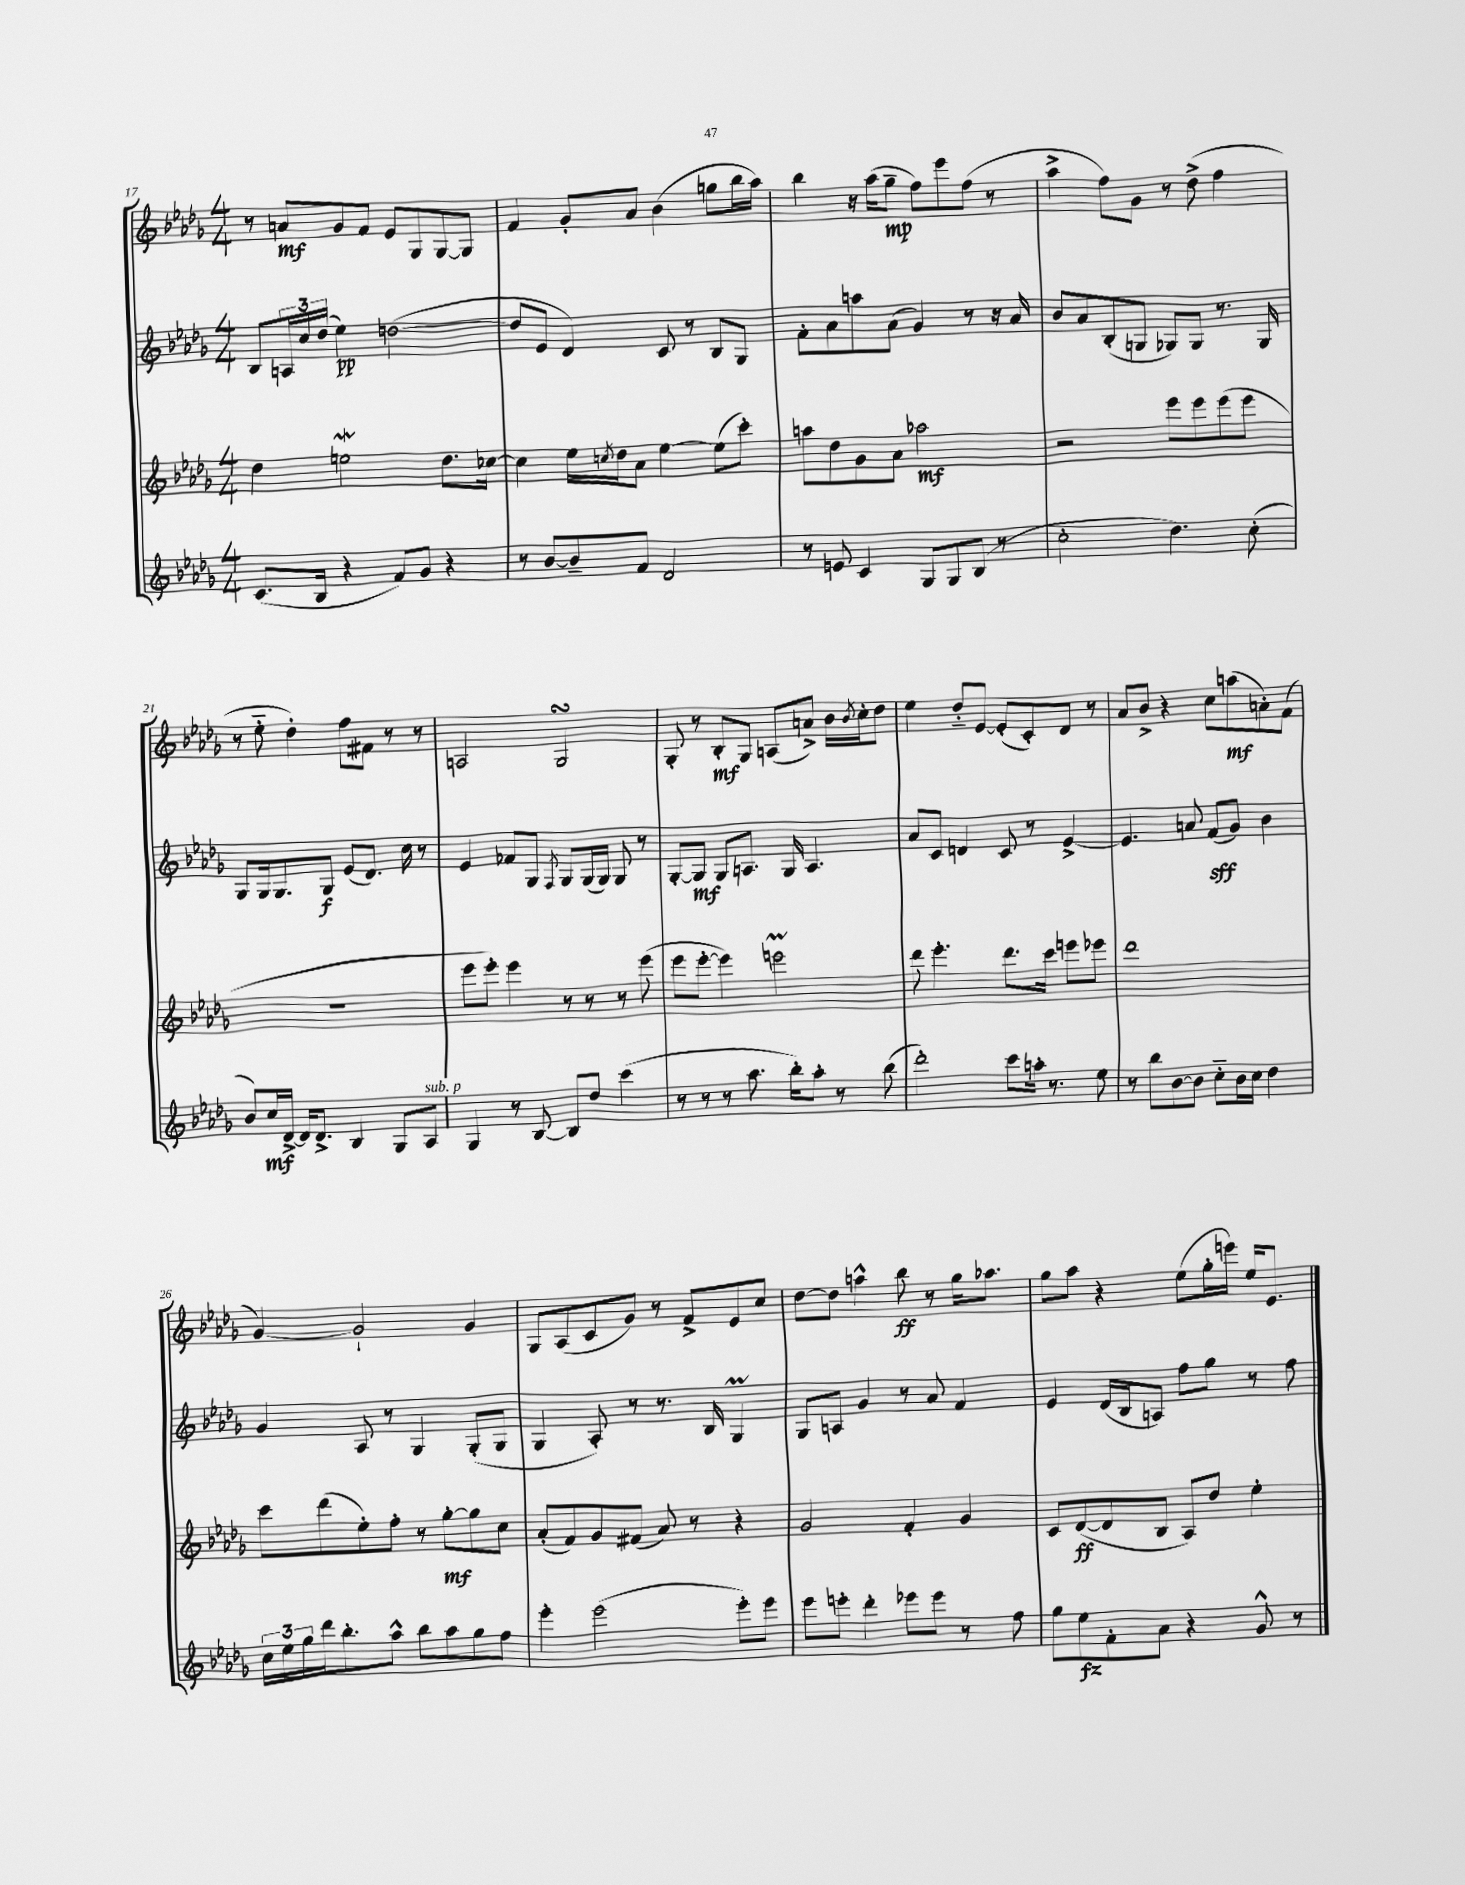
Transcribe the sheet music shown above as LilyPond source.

<<
\new StaffGroup <<
\new Staff = "s0" {
    \clef treble \key des \major \numericTimeSignature \time 4/4
    r8 a'8\mf ges'8 f'8 ees'8 ges8 ges8~ ges8 |
    f'4 ges'8-. aes'8 bes'4( g''8 bes''16 aes''16) |
    bes''4 r16 aes''16( ges''8--\mp f''8) ees'''8 f''8( r8 |
    aes''4-> f''8) ges'8 r8 des''8->( f''4 |
    r8 ees''8-_ des''4-.) f''8 fis'8 r8 r8 |
    a2 ges2\turn |
    ges8-. r8 bes8-.\mf ges8 a8( a'8->) bes'16 \acciaccatura { bes'8 } c''16-. des''8 |
    ees''4 des''8-_ ees'8~ ees'8-.( c'8-.) des'8 r8 |
    aes'8 bes'8-> r4 c''8 a''8\mf( a'8-.) f'8( |
    ges'4~) ges'2-! ges'4 |
    ges8 aes8( c'8 ges'8) r8 f'8-> ees'8 c''8 |
    des''8~ des''8 a''4-^ bes''8\ff r8 ges''16 aes''8. |
    ges''8 aes''8 r4 ees''8( ges''16-. e'''16) ees''16 ees'8. \bar "|." |
}
\new Staff = "s1" {
    \clef treble \key des \major \numericTimeSignature \time 4/4
    bes8 \tuplet 3/2 { a16 c''16 des''16( } ees''4\pp) d''2~( |
    d''8 ees'8 des'4) c'8 r8 bes8 ges8 |
    f'8-. aes'8 a''8 aes'8( ges'4) r8 r16 aes'16 |
    bes'8 aes'8 bes8-.( g8 ges8) ges8 r8. ges16 |
    ges8 ges16 ges8. ges8\f ees'8( des'8.) c''16 r8 |
    ees'4 fes'8 ges8 \acciaccatura { f8 } ges8 ges16( ges16) ges8 r8 |
    ges8~-. ges8\mf ges8 a8. ges16 a4. |
    aes'8 c'8 d'4 c'8 r8 ees'4~-> |
    ees'4. a'8 f'8\sff( ges'8) bes'4 |
    ges'4 aes8 r8 ges4 ges8-.( ges8 |
    ges4 aes8-.) r8 r8. bes16 ges4\prall |
    ges8 a8 ges'4 r8 aes'8 f'4 |
    ees'4 des'16( bes16 a8) f''8 ges''8 r8 f''8 \bar "|." |
}
\new Staff = "s2" {
    \clef treble \key des \major \numericTimeSignature \time 4/4
    des''4 e''2\mordent des''8. ces''16~ |
    ces''4 ees''16 \acciaccatura { c''8 } des''16 aes'8 ees''4~ ees''8( c'''8-.) |
    a''8 des''8 ges'8 aes'8 aes''2\mf |
    r2 ees'''8 ees'''8 ees'''8( ees'''8 |
    R1 |
    ees'''8 ees'''8-.) ees'''4 r8 r8 r8 ees'''8( |
    ees'''8 ees'''8~-. ees'''4) e'''2\prall |
    des'''8 ees'''4.-. des'''8. c'''16 e'''8 ees'''8 |
    des'''1 |
    c'''8 des'''8( ees''8-.) f''8-. r8 ges''8~-.\mf ges''8 c''8 |
    aes'8-.( f'8) ges'8 fis'8( aes'8) r8 r4 |
    ges'2 f'4-. ges'4 |
    c'8 des'8~\ff( des'8 bes8 aes8) des''8 ees''4-. \bar "|." |
}
\new Staff = "s3" {
    \clef treble \key des \major \numericTimeSignature \time 4/4
    c'8.( bes16 r4 f'8) ges'8 r4 |
    r8 bes'8~ bes'8-- f'8 des'2 |
    r8 e'8 c'4 ges8 ges8 bes8( r8 |
    c''2-. des''4.) c''8-.( |
    bes'8) c''16\mf des'16~-> des'16 des'8.-> bes4 ges8 aes8^\markup { \italic "sub. p" } |
    ges4 r8 bes8~ bes8 des''8 c'''4( |
    r8 r8 r8 aes''8. bes''16-.) aes''8-. r8 bes''8( |
    des'''2-.) c'''8 a''16-. r8. ees''8 |
    r8 bes''8 bes'8~ bes'8 c''8-_ bes'16 c''16 des''4 |
    \tuplet 3/2 { c''16 ees''16 ges''16 } des'''16 bes''8.-. aes''8-^ bes''8 aes''8 ges''8 f''8 |
    ees'''4-. ees'''2( ees'''8-.) ees'''8 |
    ees'''8 e'''8-. des'''4-. ees'''8 ees'''8 r8 f''8 |
    ges''8 ees''8\fz f'8-. aes'8 r4 ges'8-^ r8 \bar "|." |
}
>>
>>
\layout { \context { \Score currentBarNumber = #17 } }
